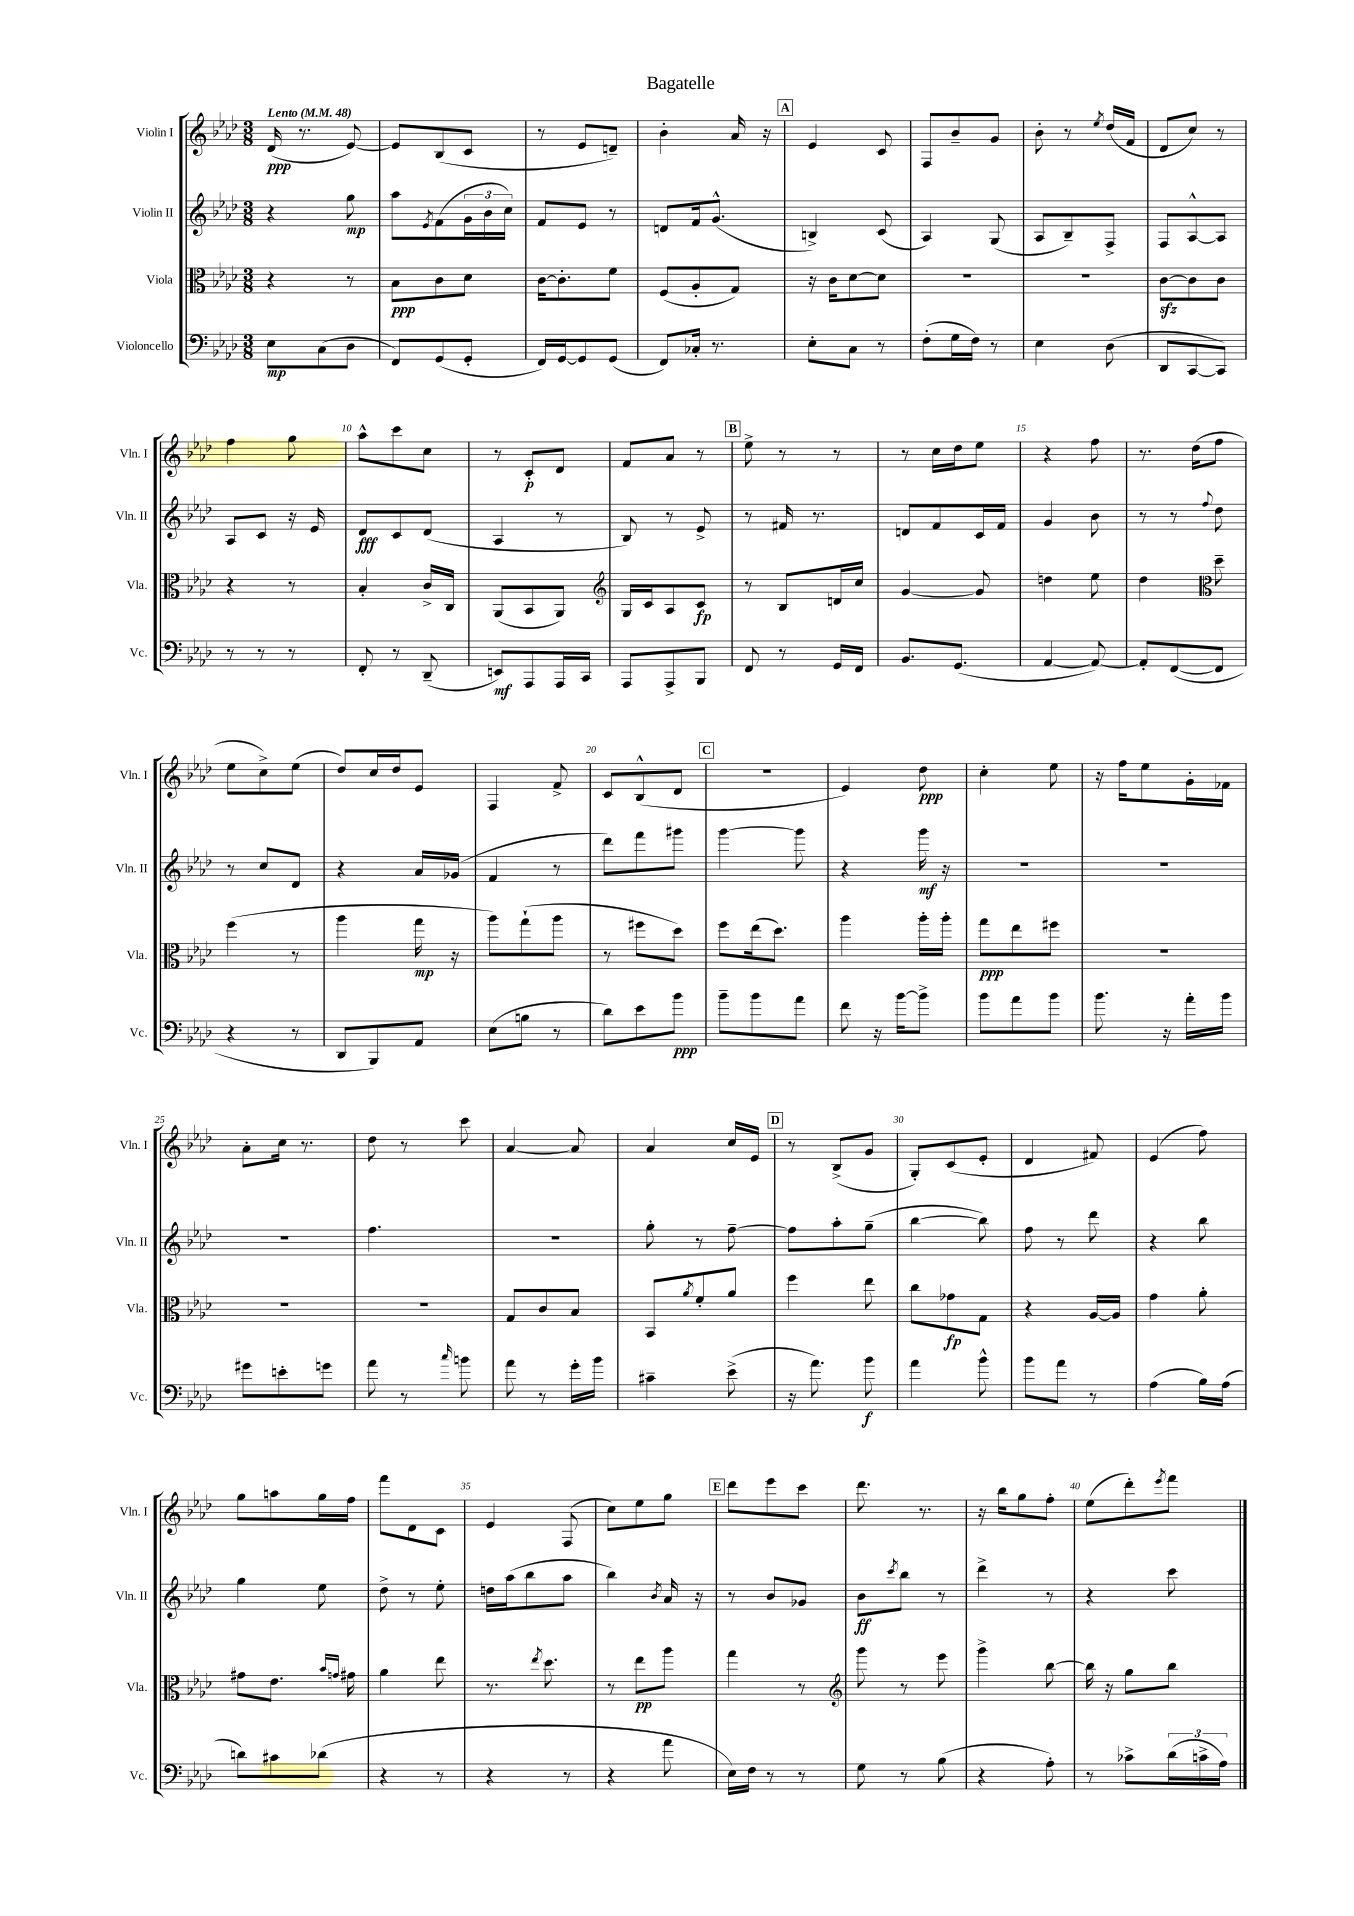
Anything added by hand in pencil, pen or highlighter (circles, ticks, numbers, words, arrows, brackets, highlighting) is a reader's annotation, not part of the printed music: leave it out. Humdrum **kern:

**kern	**dynam	**kern	**dynam	**kern	**dynam	**kern	**dynam
*part4	*part4	*part3	*part3	*part2	*part2	*part1	*part1
*staff4	*staff4	*staff3	*staff3	*staff2	*staff2	*staff1	*staff1
*I"Violoncello	*	*I"Viola	*	*I"Violin II	*	*I"Violin I	*
*I'Vc.	*	*I'Vla.	*	*I'Vln. II	*	*I'Vln. I	*
*clefF4	*	*clefC3	*	*clefG2	*	*clefG2	*
*k[b-e-a-d-]	*	*k[b-e-a-d-]	*	*k[b-e-a-d-]	*	*k[b-e-a-d-]	*
*M3/8	*	*M3/8	*	*M3/8	*	*M3/8	*
*MM48	*	*MM48	*	*MM48	*	*MM48	*
=1	=1	=1	=1	=1	=1	=1	=1
!	!	!	!	!	!	!LO:TX:a:B:t=Lento	!
8E-\L	mp	4r	.	4r	.	(16d-/	ppp
.	.	.	.	.	.	8.r	.
(8C\	.	.	.	.	.	.	.
8D-\J	.	8r	.	8gg\	mp	[8e-/)	.
=2	=2	=2	=2	=2	=2	=2	=2
8FF/L)	.	8B-\L	ppp	8aa-\L	.	8e-/L]	.
.	.	.	.	8qe-/	.	.	.
(8GG/	.	8c\	.	(8f\	.	(8B-/	.
8GG'/J	.	8d-\J	.	24g\L	.	8c/J	.
.	.	.	.	24b-\	.	.	.
.	.	.	.	24cc\JJ)	.	.	.
=3	=3	=3	=3	=3	=3	=3	=3
16FF/LL)	.	[16c\KL	.	8f/L	.	8r	.
[16GG/J	.	8.c'\]	.	.	.	.	.
8GG/]	.	.	.	8e-/J	.	8e-/L	.
(8GG/J	.	8f\J	.	8r	.	8dn~/J)	.
=4	=4	=4	=4	=4	=4	=4	=4
8FF/L)	.	(8F/L	.	8dn/L	.	4b-'\	.
16C-X'/Jk	.	8A-'/	.	16f/k	.	.	.
8.r	.	.	.	(8.g^^/J	.	.	.
.	.	8G/J)	.	.	.	16a-/	.
.	.	.	.	.	.	16r	.
!!LO:REH:place=s1:t=A
=5	=5	=5	=5	=5	=5	=5	=5
8E-'\L	.	16r	.	4Bn^/)	.	4e-/	.
.	.	16c\KL	.	.	.	.	.
8C\J	.	[8d-\	.	.	.	.	.
8r	.	8d-\J]	.	(8c/	.	8c/	.
=6	=6	=6	=6	=6	=6	=6	=6
(8F'\L	.	4.r	.	4A-/)	.	8F/L	.
16G\L	.	.	.	.	.	8b-~/	.
16F\JJ)	.	.	.	.	.	.	.
8r	.	.	.	(8G/	.	8g/J	.
=7	=7	=7	=7	=7	=7	=7	=7
4E-\	.	4.r	.	8A-/L	.	8b-'\	.
.	.	.	.	8B-~/)	.	8r	.
.	.	.	.	.	.	8qee-/	.
(8D-\	.	.	.	8F^/J	.	(16dd-/LL	.
.	.	.	.	.	.	16f/JJ	.
=8	=8	=8	=8	=8	=8	=8	=8
8DD-/L	.	[8czz\L	.	8F/L	.	8d-/L	.
[8CC/	.	8c\]	.	[8A-^^/	.	8cc/J)	.
8CC/J])	.	8c\J	.	8A-/J]	.	8r	.
!!LO:LB:g=z
=9	=9	=9	=9	=9	=9	=9	=9
8r	.	4r	.	8A-/L	.	4ff\	.
8r	.	.	.	8c/J	.	.	.
8r	.	8r	.	16r	.	8gg\	.
.	.	.	.	16e-/	.	.	.
=10	=10	=10	=10	=10	=10	=10	=10
8FF'/	.	4B-'/	.	8d-/L	fff	8aa-^^\L	.
8r	.	.	.	8c/	.	8ccc\	.
(8DD-~/	.	16c^/LL	.	(8d-/J	.	8cc\J	.
.	.	16C/JJ	.	.	.	.	.
=11	=11	=11	=11	=11	=11	=11	=11
8EEn/L)	mf	(8AA-/L	.	4A-/	.	8r	.
8AAA-/	.	8BB-/	.	.	.	8c'/L	p
16AAA-/L	.	8AA-/J)	.	8r	.	8d-/J	.
16CC/JJ	.	.	.	.	.	.	.
=12	=12	=12	=12	=12	=12	=12	=12
*	*	*clefG2	*	*	*	*	*
8AAA-/L	.	16G/LL	.	8B-/)	.	8f/L	.
.	.	16c/J	.	.	.	.	.
8AAA-^/	.	8A-/	.	8r	.	8a-/J	.
8BBB-/J	.	8c/J	fp	8e-^/	.	8r	.
!!LO:REH:place=s1:t=B
=13	=13	=13	=13	=13	=13	=13	=13
8FF/	.	8r	.	8r	.	8ee-^\	.
8r	.	8B-/L	.	16f#X/	.	8r	.
.	.	.	.	8.r	.	.	.
16GG/LL	.	16dn/L	.	.	.	8r	.
16FF/JJ	.	16cc/JJ	.	.	.	.	.
=14	=14	=14	=14	=14	=14	=14	=14
8.BB-/L	.	[4g/	.	8dn/L	.	8r	.
.	.	.	.	8f/	.	16cc\LL	.
(8.GG/J	.	.	.	.	.	16dd-\J	.
.	.	8g/]	.	16c/L	.	8ee-\J	.
.	.	.	.	16f/JJ	.	.	.
=15	=15	=15	=15	=15	=15	=15	=15
[4AA-/	.	4ddn\	.	4g/	.	4r	.
8AA-/_)	.	8ee-\	.	8b-\	.	8ff\	.
=16	=16	=16	=16	=16	=16	=16	=16
8AA-'/L]	.	4dd-\	.	8r	.	8.r	.
([8FF/	.	.	.	8r	.	.	.
.	.	.	.	.	.	(16dd-\KL	.
*	*	*clefC3	*	*	*	*	*
.	.	.	.	8qqff/	.	.	.
8FF/J]	.	8dd-~\	.	8dd-\	.	8ff\J	.
!!LO:LB:g=z
=17	=17	=17	=17	=17	=17	=17	=17
4r	.	(4ff\	.	8r	.	8ee-\L	.
.	.	.	.	8cc/L	.	8cc^\)	.
8r	.	8r	.	8d-/J	.	(8ee-\J	.
=18	=18	=18	=18	=18	=18	=18	=18
8DD-/L	.	4aa-\	.	4r	.	8dd-/L)	.
8BBB-/)	.	.	.	.	.	16cc/L	.
.	.	.	.	.	.	16dd-/J	.
8AA-/J	.	16gg\	mp	16a-/LL	.	8e-/J	.
.	.	16r	.	(16g-X/JJ	.	.	.
=19	=19	=19	=19	=19	=19	=19	=19
(8E-\L	.	8aa-\L)	.	4f/	.	4F/	.
8Bn\J	.	(8gg`\	.	.	.	.	.
8r	.	8aa-\J	.	8r	.	8f^/	.
=20	=20	=20	=20	=20	=20	=20	=20
8d-\L)	.	8r	.	8ddd-\L)	.	8c/L	.
8e-\	.	8ff#X\L	.	8fff\	.	(8B-^^/	.
8b-\J	ppp	8dd-\J)	.	8ggg#X\J	.	8d-/J	.
!!LO:REH:place=s1:t=C
=21	=21	=21	=21	=21	=21	=21	=21
8b-~\L	.	8ff\L	.	[4ggg\	.	4.r	.
8b-\	.	(16ee-\k	.	.	.	.	.
.	.	8.dd-\J)	.	.	.	.	.
8a-\J	.	.	.	8ggg\]	.	.	.
=22	=22	=22	=22	=22	=22	=22	=22
8f\	.	4aa-\	.	4r	.	4e-/)	.
16r	.	.	.	.	.	.	.
[16b-\KL	.	.	.	.	.	.	.
8b-^\J]	.	16aa-'\LL	.	16ggg\	mf	8dd-\	ppp
.	.	16aa-'\JJ	.	16r	.	.	.
=23	=23	=23	=23	=23	=23	=23	=23
8b-\L	.	8gg\L	ppp	4.r	.	4cc'\	.
8a-\	.	8ee-\	.	.	.	.	.
8b-\J	.	8ff#X\J	.	.	.	8ee-\	.
=24	=24	=24	=24	=24	=24	=24	=24
8.b-\	.	4.r	.	4.r	.	16r	.
.	.	.	.	.	.	16ff\KL	.
.	.	.	.	.	.	8ee-\	.
16r	.	.	.	.	.	.	.
16a-'\LL	.	.	.	.	.	16g'\L	.
16b-\JJ	.	.	.	.	.	16f-X\JJ	.
!!LO:LB:g=z
=25	=25	=25	=25	=25	=25	=25	=25
8g#X\L	.	4.r	.	4.r	.	8a-'\L	.
8en'\	.	.	.	.	.	16cc\Jk	.
.	.	.	.	.	.	8.r	.
8gn\J	.	.	.	.	.	.	.
=26	=26	=26	=26	=26	=26	=26	=26
8a-\	.	4.r	.	4.ff\	.	8dd-\	.
8r	.	.	.	.	.	8r	.
16qqcc/	.	.	.	.	.	.	.
8bn\	.	.	.	.	.	8ccc\	.
=27	=27	=27	=27	=27	=27	=27	=27
8a-\	.	8G/L	.	4.r	.	[4a-/	.
8r	.	8c/	.	.	.	.	.
16g'\LL	.	8B-/J	.	.	.	8a-/]	.
16b-\JJ	.	.	.	.	.	.	.
=28	=28	=28	=28	=28	=28	=28	=28
4c#X~\	.	8BB-/L	.	8gg'\	.	4a-/	.
.	.	8qa-/	.	.	.	.	.
.	.	8f'/	.	8r	.	.	.
(8e-^\	.	8a-/J	.	[8ff~\	.	16cc/LL	.
.	.	.	.	.	.	16e-/JJ	.
!!LO:REH:place=s1:t=D
=29	=29	=29	=29	=29	=29	=29	=29
16r	.	4ff\	.	8ff\L]	.	8r	.
8.a-\)	.	.	.	.	.	.	.
.	.	.	.	8aa-'\	.	(8B-^/L	.
8b-\	f	8ee-\	.	(8gg~\J	.	8g/J	.
=30	=30	=30	=30	=30	=30	=30	=30
4a-\	.	8cc\L	.	[4bb-\	.	8G'/L)	.
.	.	8g-X\	fp	.	.	(8c/	.
8b-^^\	.	8G\J	.	8bb-\])	.	8e-'/J	.
=31	=31	=31	=31	=31	=31	=31	=31
8b-\L	.	4r	.	8ff\	.	4d-/	.
8a-\J	.	.	.	8r	.	.	.
8r	.	[16A-/LL	.	8ddd-\	.	8f#X/)	.
.	.	16A-/JJ]	.	.	.	.	.
=32	=32	=32	=32	=32	=32	=32	=32
(4A-\	.	4g\	.	4r	.	(4e-/	.
16B-\LL)	.	8a-'\	.	8bb-\	.	8ff\)	.
(16A-\JJ	.	.	.	.	.	.	.
!!LO:LB:g=z
=33	=33	=33	=33	=33	=33	=33	=33
8dn\L)	.	8g#X\L	.	4gg\	.	8gg\L	.
8c#X\	.	8.e-\J	.	.	.	8aan\	.
(8d-X\J	.	.	.	8ee-\	.	16gg\L	.
.	.	16qqb-/LL	.	.	.	.	.
.	.	16qqgn/JJ	.	.	.	.	.
.	.	16g#X\	.	.	.	16ff\JJ	.
=34	=34	=34	=34	=34	=34	=34	=34
4r	.	4a-\	.	8dd-^\	.	8fff\L	.
.	.	.	.	8r	.	8d-\	.
8r	.	8ee-\	.	8ee-'\	.	8c\J	.
=35	=35	=35	=35	=35	=35	=35	=35
4r	.	8.r	.	16ddn\LL	.	4e-/	.
.	.	.	.	(16aa-\J	.	.	.
.	.	.	.	8bb-\	.	.	.
.	.	8qee-/	.	.	.	.	.
.	.	8.dd-\	.	.	.	.	.
8r	.	.	.	8aa-\J	.	(8F/	.
=36	=36	=36	=36	=36	=36	=36	=36
4r	.	8r	.	4bb-\)	.	8cc\L)	.
.	.	8ee-\L	pp	.	.	8ee-\	.
.	.	.	.	8qb-/	.	.	.
8a-\	.	8aa-\J	.	16a-/	.	8gg\J	.
.	.	.	.	16r	.	.	.
!!LO:REH:place=s1:t=E
=37	=37	=37	=37	=37	=37	=37	=37
16E-\LL)	.	4gg\	.	8r	.	8ddd-\L	.
16F\JJ	.	.	.	.	.	.	.
8r	.	.	.	8b-/L	.	8eee-\	.
8r	.	8r	.	8g-X/J	.	8ccc\J	.
=38	=38	=38	=38	=38	=38	=38	=38
*	*	*clefG2	*	*	*	*	*
8G\	.	8ggg\	.	8b-\L	ff	8.ddd-\	.
.	.	.	.	8qccc/	.	.	.
8r	.	8r	.	8bb-\J	.	.	.
.	.	.	.	.	.	8.r	.
(8B-\	.	8eee-\	.	8r	.	.	.
=39	=39	=39	=39	=39	=39	=39	=39
4r	.	4ggg^\	.	4ddd-^\	.	16r	.
.	.	.	.	.	.	16bb-\KL	.
.	.	.	.	.	.	8gg\	.
8A-'\)	.	[8bb-\	.	8r	.	8ff'\J	.
=40	=40	=40	=40	=40	=40	=40	=40
8r	.	16bb-\]	.	4r	.	(8ee-\L	.
.	.	16r	.	.	.	.	.
8c-X^\L	.	8gg\L	.	.	.	8ddd-'\)	.
.	.	.	.	.	.	8qeee-/	.
(24d-\L	.	8bb-\J	.	8ccc\	.	8fff\J	.
24cn^\	.	.	.	.	.	.	.
24A-\JJ)	.	.	.	.	.	.	.
==	==	==	==	==	==	==	==
*-	*-	*-	*-	*-	*-	*-	*-
